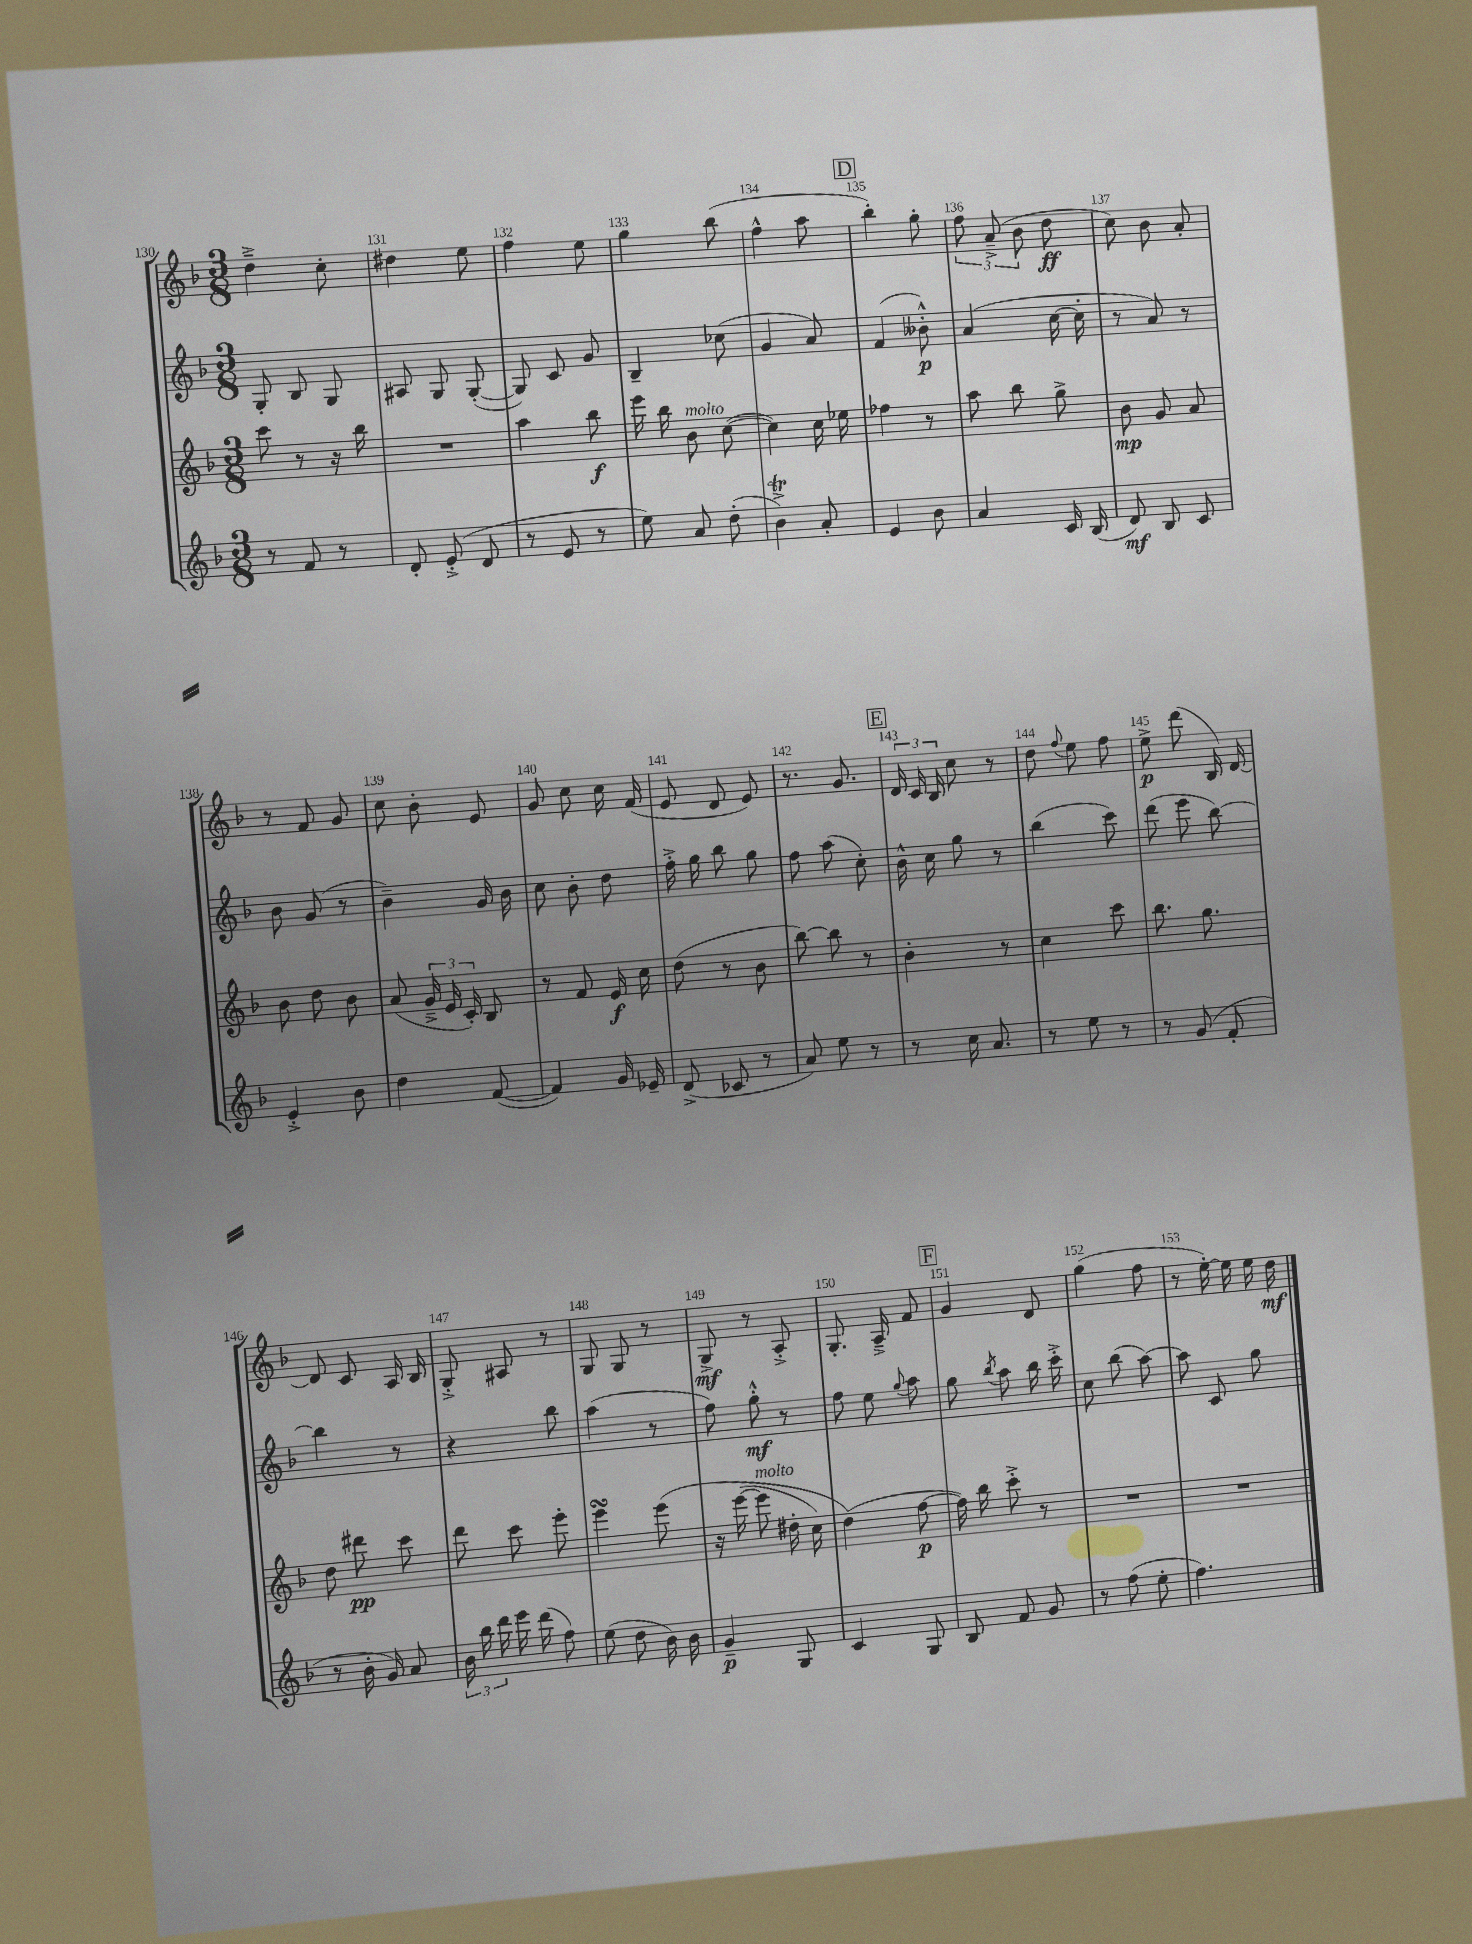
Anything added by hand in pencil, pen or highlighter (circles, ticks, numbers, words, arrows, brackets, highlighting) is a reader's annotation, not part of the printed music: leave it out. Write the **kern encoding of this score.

**kern	**kern	**kern	**kern
*staff4	*staff3	*staff2	*staff1
*clefG2	*clefG2	*clefG2	*clefG2
*k[b-]	*k[b-]	*k[b-]	*k[b-]
*M3/8	*M3/8	*M3/8	*M3/8
8r	8ccc\	8G'/	4dd~^\
8f/	8r	8B-/	.
8r	16r	8G/	8cc'\
.	16bb-\	.	.
=	=	=	=
8d'/	4.r	8A#/	4dd#\
(8e'^/	.	8G/	.
8d/	.	([8G'/	8ee\
=	=	=	=
8r	4aa\	8G/])	4ff\
8e/	.	8c/	.
8r	8bb-\	8g/	8ee\
=	=	=	=
8ee\)	16eee\	4B-~/	4gg\
.	16bb-\	.	.
8a/	8b-\	.	.
(8dd'\	([8cc\	(8cc-\	(8bb-\
=	=	=	=
4b-^\)	4cc\])	4g/	4ff^^\
8a'/	16cc\	8a/)	8aa\
.	16ee-\	.	.
=	=	=	=
4e/	4ff-\	(4f/	4bb-'\)
8b-\	8r	8b--'^^\)	8gg'\
=	=	=	=
4a/	8aa\	(4a/	12ff\
.	.	.	(12a~^/
.	8bb-\	.	.
.	.	.	12b-\
16c/	8gg^\	[16cc\	8dd\
(16B-/	.	16cc'\]	.
=	=	=	=
8d/)	8b-\	8r	8cc\)
8B-/	8g/	8a/)	8b-\
8c/	8a/	8r	8a'/
=	=	=	=
4e'^/	8b-\	8b-\	8r
.	8dd\	(8g/	8f/
8b-\	8b-\	8r	8g/
=	=	=	=
4dd\	(8a/	4b-~\)	8cc\
.	24g~^/	.	8b-'\
.	24e/	.	.
.	24c'/)	.	.
([8f/	8B-/	16g/	8e/
.	.	16b-\	.
=	=	=	=
4f/])	8r	8cc\	8g/
.	8f/	8b-'\	8cc\
16g/	16e/	8dd\	16cc\
16e-~/	16cc\	.	(16f/
=	=	=	=
(8d^/	(8dd\	16ff'^\	8e/
.	.	16gg\	.
8c-/	8r	8bb-\	8d/
8r	8b-\	8gg\	8e/)
=	=	=	=
8a/)	[8bb-\)	8ff\	8.r
8ee\	8bb-\]	(8aa\	.
.	.	.	8.g/
8r	8r	8cc'\)	.
=	=	=	=
8r	4b-'\	16b-^^\	24d/
.	.	.	24c/
.	.	16cc\	.
.	.	.	24B-/
16cc\	.	8gg\	8cc\
8.a/	.	.	.
.	8r	8r	8r
=	=	=	=
8r	4cc\	(4bb-\	8dd\
.	.	.	8qqff/
8ee\	.	.	8ee\
8r	8ccc\	8ccc\)	8ff\
=	=	=	=
8r	8.bb-\	(8ddd\	8ee^\
(8g/	.	8eee\	(8ddd\
.	8.gg\	.	.
8f'/	.	[8bb-\)	16B-/)
.	.	.	[16d/
=	=	=	=
8r	8dd\	4bb-\]	8d/]
16b-'\	8ddd#\	.	8c/
16g/)	.	.	.
8a/	8ccc\	8r	16A/
.	.	.	16B-/
=	=	=	=
24b-\	8ddd\	4r	8G'^/
24bb-\	.	.	.
24ddd\	.	.	.
16eee\	8ccc\	.	8A#/
(16ddd\	.	.	.
8ff\)	8eee'\	8bb-\	8r
=	=	=	=
(8ee\	4eee\	(4aa\	8G/
8dd\	.	.	8G/
16b-\)	&(8eee\	8r	8r
16b-\	.	.	.
=	=	=	=
4g~/	16r	8ff\)	8G^/
.	([16eee\	.	.
.	8eee\]	8gg'^^\	8r
8G/	16dd#'\	8r	8A'^/
.	16cc\)	.	.
=	=	=	=
4c/	(4dd\&)	8ff\	8.G'/
.	.	8ee\	.
.	.	.	16A~^/
.	.	8qqgg/	.
8G/	[8ff\	8aa\	8f/
=	=	=	=
8B-/	16ff\])	8gg\	4g/
.	16bb-\	.	.
.	.	8qbb-/	.
8f/	8ccc'^\	8aa\	.
8g/	8r	16bb-\	8d/
.	.	16ccc'^\	.
=	=	=	=
8r	4.r	8cc\	(4gg\
(8ff\	.	(8bb-\	.
8ee'\	.	[8aa\)	8ff\
=	=	=	=
4.ff\)	4.r	8aa\]	8r
.	.	8c/	[16ee'\)
.	.	.	16ee\]
.	.	8gg\	16ee\
.	.	.	16dd\
==	==	==	==
*-	*-	*-	*-
